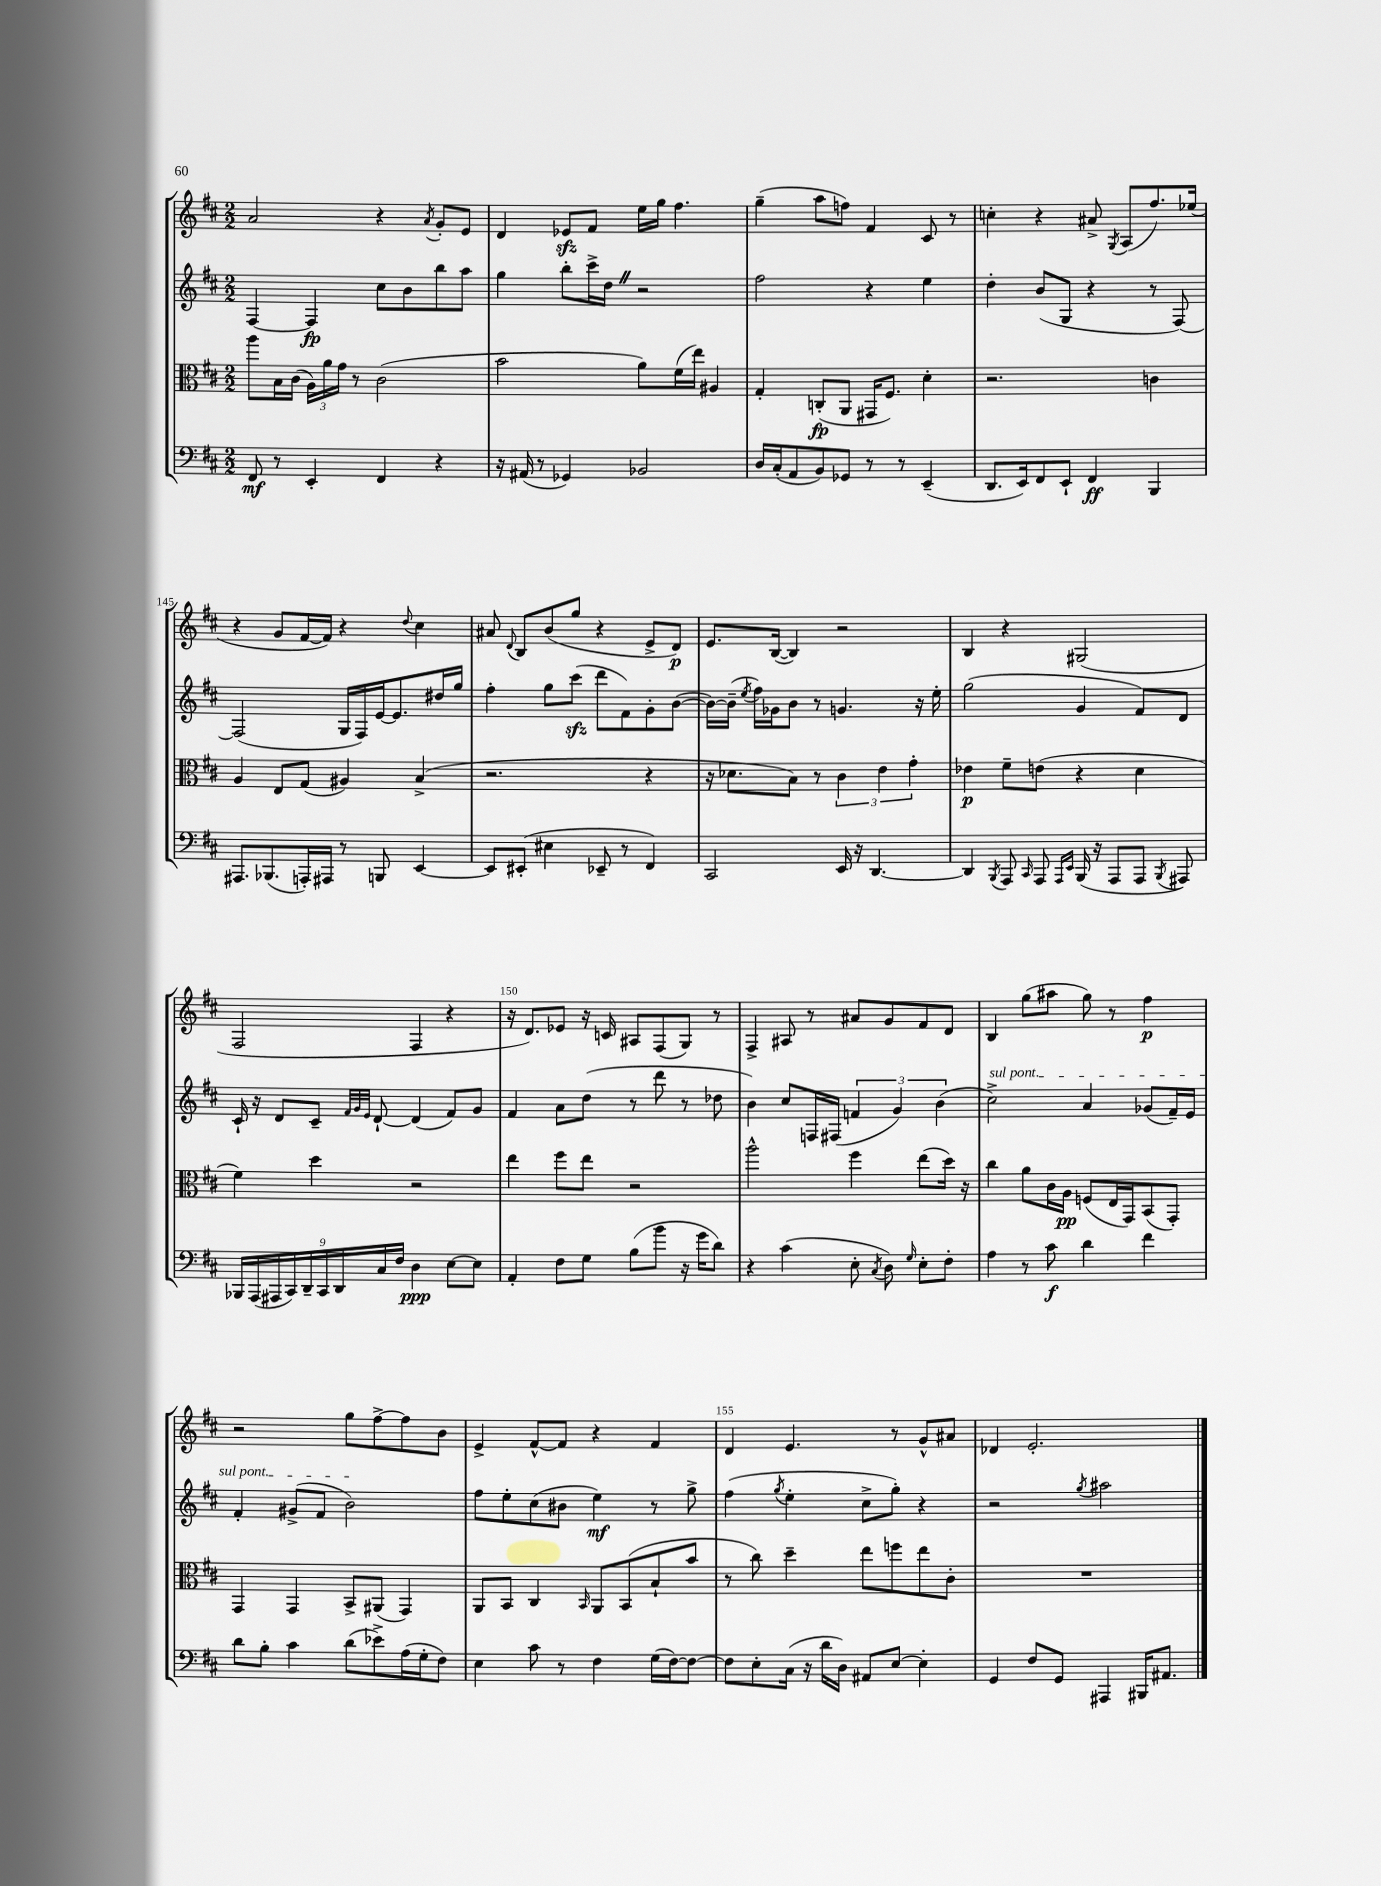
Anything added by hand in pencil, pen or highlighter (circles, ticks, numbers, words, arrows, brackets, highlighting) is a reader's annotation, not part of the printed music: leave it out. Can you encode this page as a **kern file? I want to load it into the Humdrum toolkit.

**kern	**kern	**kern	**kern
*staff4	*staff3	*staff2	*staff1
*clefF4	*clefC3	*clefG2	*clefG2
*k[f#c#]	*k[f#c#]	*k[f#c#]	*k[f#c#]
*M2/2	*M2/2	*M2/2	*M2/2
8FF#	8aa	[4F#	2a
8r	16B	.	.
.	(16c#	.	.
4EE'	24A)	4F#]	.
.	24a	.	.
.	24g	.	.
.	8r	.	.
4FF#	(2c#	8cc#	4r
.	.	8b	.
.	.	.	8qa
4r	.	8bb	8g'
.	.	8aa	8e
=	=	=	=
16r	2b	4gg	4d
(16AA#	.	.	.
8r	.	.	.
4GG-)	.	8bb'	8e-
.	.	16ccc#^	8f#
.	.	16dd	.
2BB-	8a)	2r	16ee
.	.	.	16gg
.	(16f#	.	4.ff#
.	16ee)	.	.
.	4A#	.	.
=	=	=	=
16D	4G'	2ff#	(4gg~
(16C#'	.	.	.
8AA	.	.	.
8BB)	(8C'	.	8aa
8GG-	8AA	.	8ff)
8r	16GG#	4r	4f#
.	8.F#)	.	.
8r	.	.	.
(4EE~	4d'	4ee	8c#
.	.	.	8r
=	=	=	=
8.DD	2.r	4dd'	4cc'
16EE)	.	.	.
8FF#	.	(8b	4r
8EE`	.	8G	.
4FF#	.	4r	8a#^
.	.	.	8qG
.	.	.	(8A
4BBB	4c	8r	8.ff#)
.	.	[8F#)	.
.	.	.	(16ee-
=	=	=	=
8.AAA#	4A	(2F#]	4r
(8.BBB-	.	.	.
.	8E	.	8g
16AAA')	(8G	.	[16f#
16AAA#	.	.	16f#])
8r	4A#)	16G	4r
.	.	16F#)	.
8BBB	.	[16e	.
.	.	8.e]	.
.	.	.	8qqdd
[4EE	(4B^	.	4cc#
.	.	16dd#	.
.	.	16gg	.
=	=	=	=
8EE]	2.r	4ff#'	8a#
.	.	.	8qqd
(8EE#'	.	.	8B
4E#	.	8gg	(8b
.	.	(8ccc#	8gg
8EE-~	.	8ddd	4r
8r	.	8f#)	.
4FF#)	4r	8g'	8e^
.	.	([8b	8d)
=	=	=	=
2CC#	16r	16b_)	8.e
.	8.d-	(16b~]	.
.	.	8qee	.
.	.	16ff#)	.
.	.	16g-	([16B
.	8B)	8b	4B])
.	8r	8r	.
16EE	6c#	4.g	2r
16r	.	.	.
[4.DD	.	.	.
.	6e	.	.
.	6g'	.	.
.	.	16r	.
.	.	16ee'	.
=	=	=	=
4DD]	4e-	(2gg	4B
8qBBB	.	.	.
8AAA	8f#~	.	4r
16qqCC#	.	.	.
8AAA	(8e	.	.
16qqAAA	.	.	.
16qqEE	.	.	.
(16BBB	4r	4g	(2G#
16r	.	.	.
8AAA	.	.	.
8AAA	4d	8f#)	.
8qBBB	.	.	.
8AAA#)	.	8d	.
=	=	=	=
18BBB-	4f#)	16c#`	2F#
(18AAA	.	.	.
.	.	16r	.
18AAA#	.	.	.
.	.	8d	.
18CC#)	.	.	.
18DD~	.	.	.
.	4dd	8c#~	.
18CC#	.	.	.
18DD	.	.	.
.	.	32qqf#	.
.	.	32qqg	.
.	.	32qqe	.
.	.	[8d`	.
18C#	.	.	.
18F#	.	.	.
4D	2r	(4d]	4F#
[8E	.	8f#)	4r
8E]	.	8g	.
=	=	=	=
4AA'	4ee	4f#	16r
.	.	.	8.d)
8F#	8ff#	8a	8e-
8G	8ee	(8dd	16r
.	.	.	16c
(8B	2r	8r	8A#
8b	.	8ddd	(8F#
16r	.	8r	8G)
16g	.	.	.
8d)	.	8dd-	8r
=	=	=	=
4r	2aa^^	4b)	4F#^
(4c#	.	8cc#	8A#
.	.	16F	8r
.	.	(16F#	.
8E'	4ff#	6f	8a#
8qC#	.	.	.
8D)	.	.	8g
.	.	6g)	.
16qqG	.	.	.
8E'	(8ee	.	8f#
.	.	(6b	.
8F#'	16dd)	.	8d
.	16r	.	.
=	=	=	=
4A	4cc#	2cc#^)	4B
8r	8a	.	(8gg
8c#	16c#	.	8aa#
.	16A	.	.
4d	(8F	4a	8gg)
.	16E	.	8r
.	16GG)	.	.
4f#	(8BB	(8g-	4ff#
.	8GG')	16f#~)	.
.	.	16e	.
=	=	=	=
8d	4GG	4f#'	2r
8B'	.	.	.
4c#	4GG	(8g#^	.
.	.	8f#	.
(8d	8BB^	2b)	8gg
8e-^)	(8AA#	.	[8ff#^
(16A	4GG)	.	8ff#]
16G'	.	.	.
8F#)	.	.	8b
=	=	=	=
4E	8AA	8ff#	4e^
.	8BB	8ee'	.
8c#	4C#	(8cc#	[8f#^^
8r	.	8b#	8f#]
.	16qqBB	.	.
4F#	8AA	4ee)	4r
.	(8BB	.	.
(16G	8B`	8r	4f#
[16F#)	.	.	.
8F#_	8b	8gg^	.
=	=	=	=
8F#]	8r	(4ff#	4d
8E'	8cc#)	.	.
.	.	8qgg	.
(16C#	4dd~	4ee'	4.e
16r	.	.	.
16d	.	.	.
16D)	.	.	.
8AA#	8ee	8cc#^	.
[8E	8ff	8gg')	8r
4E']	8ee	4r	8g^^
.	8c#'	.	8a#
=	=	=	=
4GG	1r	2r	4d-
8F#	.	.	2.e'
8GG	.	.	.
.	.	8qgg	.
4AAA#	.	2aa#	.
16BBB#	.	.	.
8.AA#	.	.	.
==	==	==	==
*-	*-	*-	*-
